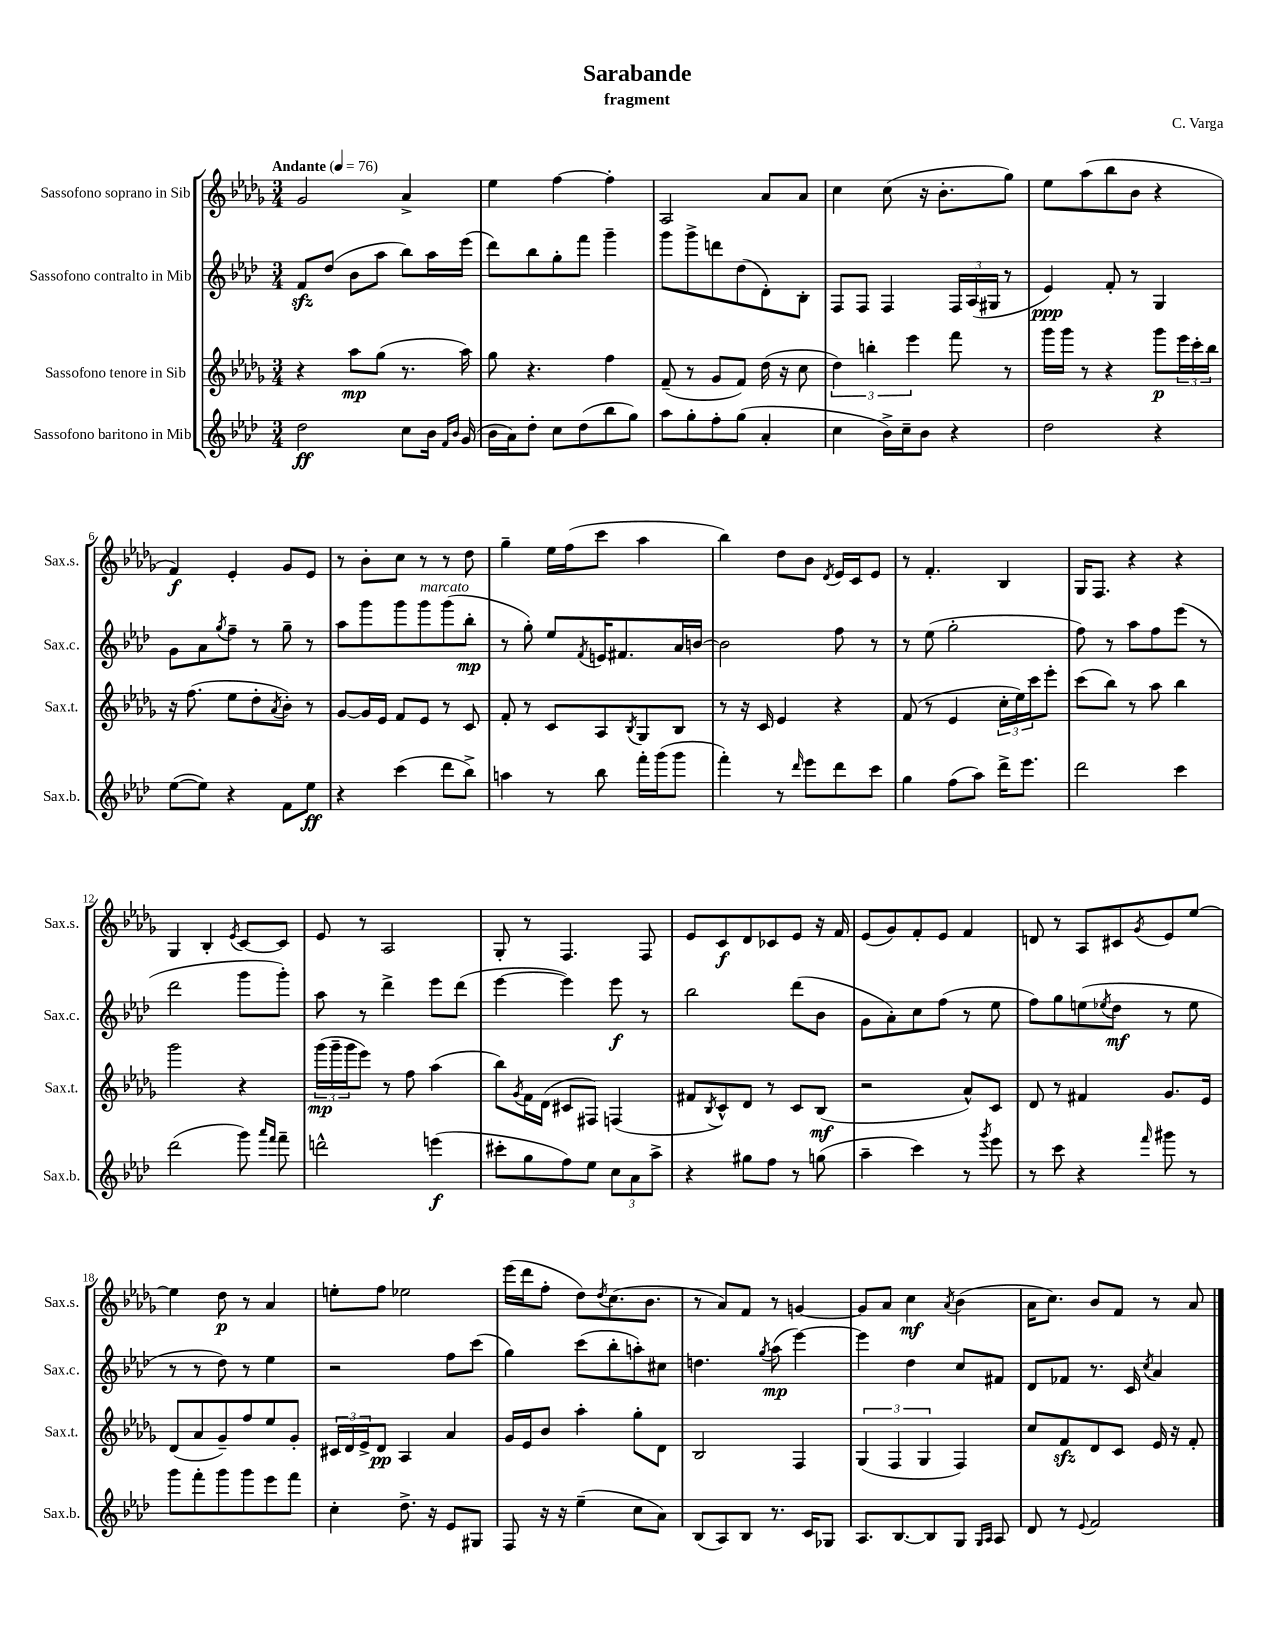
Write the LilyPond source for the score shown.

\header { title = "Sarabande" composer = "C. Varga" subtitle = "fragment" }
<<
\new StaffGroup <<
\new Staff = "s0" \with { instrumentName = "Sassofono soprano in Sib" shortInstrumentName = "Sax.s." } {
    \clef treble \key des \major \numericTimeSignature \time 3/4 \tempo "Andante" 4 = 76
    ges'2 aes'4-> |
    ees''4 f''4~ f''4-. |
    aes2 aes'8 aes'8 |
    c''4 c''8( r16 bes'8.-. ges''8) |
    ees''8 aes''8( bes''8 bes'8 r4 |
    f'4\f) ees'4-. ges'8 ees'8 |
    r8 bes'8-. c''8 r8 r8 des''8 |
    ges''4-- ees''16 f''16( c'''8 aes''4 |
    bes''4) des''8 bes'8 \acciaccatura { des'8 } ees'16 c'16 ees'8 |
    r8 f'4.-. bes4 |
    ges16 f8. r4 r4 |
    ges4 bes4-. \acciaccatura { ees'8 } c'8~ c'8 |
    ees'8 r8 aes2 |
    ges8-. r8 f4. f8 |
    ees'8 c'8\f des'8 ces'8 ees'8 r16 f'16 |
    ees'8( ges'8) f'8-. ees'8 f'4 |
    d'8 r8 aes8 cis'8 \acciaccatura { ges'8 } ees'8 ees''8~ |
    ees''4 des''8\p r8 aes'4 |
    e''8-. f''8 ees''2 |
    ees'''16( des'''16 f''8-. des''8) \acciaccatura { des''8 } c''8.( bes'8. |
    r8 aes'8) f'8 r8 g'4~ |
    g'8 aes'8 c''4\mf \acciaccatura { aes'8 } bes'4( |
    aes'16 c''8.) bes'8 f'8 r8 aes'8 \bar "|." |
}
\new Staff = "s1" \with { instrumentName = "Sassofono contralto in Mib" shortInstrumentName = "Sax.c." } {
    \clef treble \key aes \major \numericTimeSignature \time 3/4
    f'8\sfz des''8( bes'8 aes''8 bes''8) aes''16 ees'''16( |
    des'''8) bes''8 g''8-. f'''8 g'''4-- |
    g'''8 g'''8-> d'''8 des''8( des'8-.) bes8-. |
    f8 f8 f4 \tuplet 3/2 { f16 aes16( gis16 } r8 |
    ees'4\ppp) f'8-. r8 g4 |
    g'8 aes'8 \acciaccatura { g''8 } f''8-- r8 g''8-- r8 |
    aes''8 g'''8 g'''8 g'''8^\markup { \italic "marcato" } g'''8( bes''8-.\mp |
    r8 g''8-.) ees''8 \acciaccatura { f'8 } e'16 fis'8. aes'16 b'16~ |
    b'2 f''8 r8 |
    r8 ees''8( g''2-. |
    f''8) r8 aes''8 f''8 ees'''8( r8 |
    des'''2 g'''8 g'''8-.) |
    aes''8 r8 des'''4-> ees'''8 des'''8( |
    ees'''4~ ees'''4) ees'''8\f r8 |
    bes''2 des'''8( bes'8 |
    g'8 aes'8-.) c''8 f''8( r8 ees''8 |
    f''8) g''8 e''8( \acciaccatura { ees''8 } des''8\mf r8 ees''8 |
    r8 r8 des''8) r8 ees''4 |
    r2 f''8 c'''8( |
    g''4) c'''8( bes''8-. a''8-.) cis''8 |
    d''4. \acciaccatura { g''8 } aes''8\mp( ees'''4~) |
    ees'''4 des''4 c''8 fis'8 |
    des'8 fes'8 r8. c'16 \acciaccatura { c''8 } aes'4 \bar "|." |
}
\new Staff = "s2" \with { instrumentName = "Sassofono tenore in Sib" shortInstrumentName = "Sax.t." } {
    \clef treble \key des \major \numericTimeSignature \time 3/4
    r4 aes''8\mp ges''8( r8. aes''16) |
    ges''8 r4. f''4 |
    f'8--( r8 ges'8 f'8) des''16( r16 c''8 |
    \tuplet 3/2 { des''4) b''4-. ees'''4 } f'''8 r8 |
    ges'''16 ges'''16 r8 r4 ges'''8\p \tuplet 3/2 { ees'''16 c'''16-. bes''16 } |
    r16 f''8.( ees''8 des''8-. \acciaccatura { aes'8 } bes'8-.) r8 |
    ges'8~ ges'16 ees'16 f'8 ees'8 r8 c'8 |
    f'8-. r8 c'8 aes8 \acciaccatura { bes8 } ges8 bes8 |
    r8 r16 c'16 ees'4 r4 |
    f'8( r8 ees'4 \tuplet 3/2 { c''16-. ees''16) c'''16 } ees'''8-. |
    c'''8( bes''8) r8 aes''8 bes''4 |
    ges'''2 r4 |
    \tuplet 3/2 { ges'''16\mp( ges'''16-- ges'''16 } ees'''8) r8 f''8 aes''4( |
    bes''8) \acciaccatura { ges'8 } f'16 des'16( cis'8 fis8) f4( |
    fis'8 \acciaccatura { bes8 } c'8-^) des'8 r8 c'8 bes8\mf( |
    r2 aes'8-^) c'8 |
    des'8 r8 fis'4 ges'8. ees'16 |
    des'8( aes'8 ges'8--) f''8 ees''8 ges'8-. |
    \tuplet 3/2 { cis'16 des'16 ees'16-> } des'8\pp aes4 aes'4 |
    ges'16 ees'16 bes'8 aes''4-. ges''8-. des'8 |
    bes2 f4 |
    \tuplet 3/2 { ges4( f4 ges4 } f4) |
    c''8 f'8\sfz des'8 c'8 ees'16 r16 f'8-. \bar "|." |
}
\new Staff = "s3" \with { instrumentName = "Sassofono baritono in Mib" shortInstrumentName = "Sax.b." } {
    \clef treble \key aes \major \numericTimeSignature \time 3/4
    des''2\ff c''8 bes'16 \grace { f'16 bes'16 } g'16( |
    bes'16 aes'16) des''8-. c''8 des''8( bes''8 g''8) |
    aes''8 g''8-. f''8-. g''8( aes'4-. |
    c''4 bes'16->) c''16-- bes'8 r4 |
    des''2 r4 |
    ees''8~( ees''8) r4 f'8 ees''8\ff |
    r4 c'''4( des'''8 bes''8->) |
    a''4 r8 bes''8 f'''16-. g'''16( g'''8 |
    f'''4-.) r8 \grace { des'''16 } ees'''8 des'''8 c'''8 |
    g''4 f''8( aes''8) des'''16-> ees'''8. |
    des'''2 c'''4 |
    des'''2( g'''8) \grace { aes'''16 f'''16 } f'''8-- |
    d'''2-^ e'''4\f( |
    cis'''8-. g''8 f''8) ees''8 \tuplet 3/2 { c''8 aes'8 aes''8-> } |
    r4 gis''8 f''8 r8 g''8( |
    aes''4-- c'''4) r8 \acciaccatura { g'''8 } ees'''8 |
    r8 c'''8 r4 \grace { f'''16 } gis'''8 r8 |
    g'''8 f'''8-. g'''8 g'''8 ees'''8 f'''8 |
    c''4-. des''8.-> r16 ees'8 gis8 |
    f8 r16 r16 ees''4--( c''8 aes'8) |
    bes8( aes8) bes8 r8. c'16 ges8 |
    aes8. bes8.~ bes8 g8 \grace { g16 aes16 } aes8 |
    des'8 r8 \appoggiatura { ees'8 } f'2 \bar "|." |
}
>>
>>
